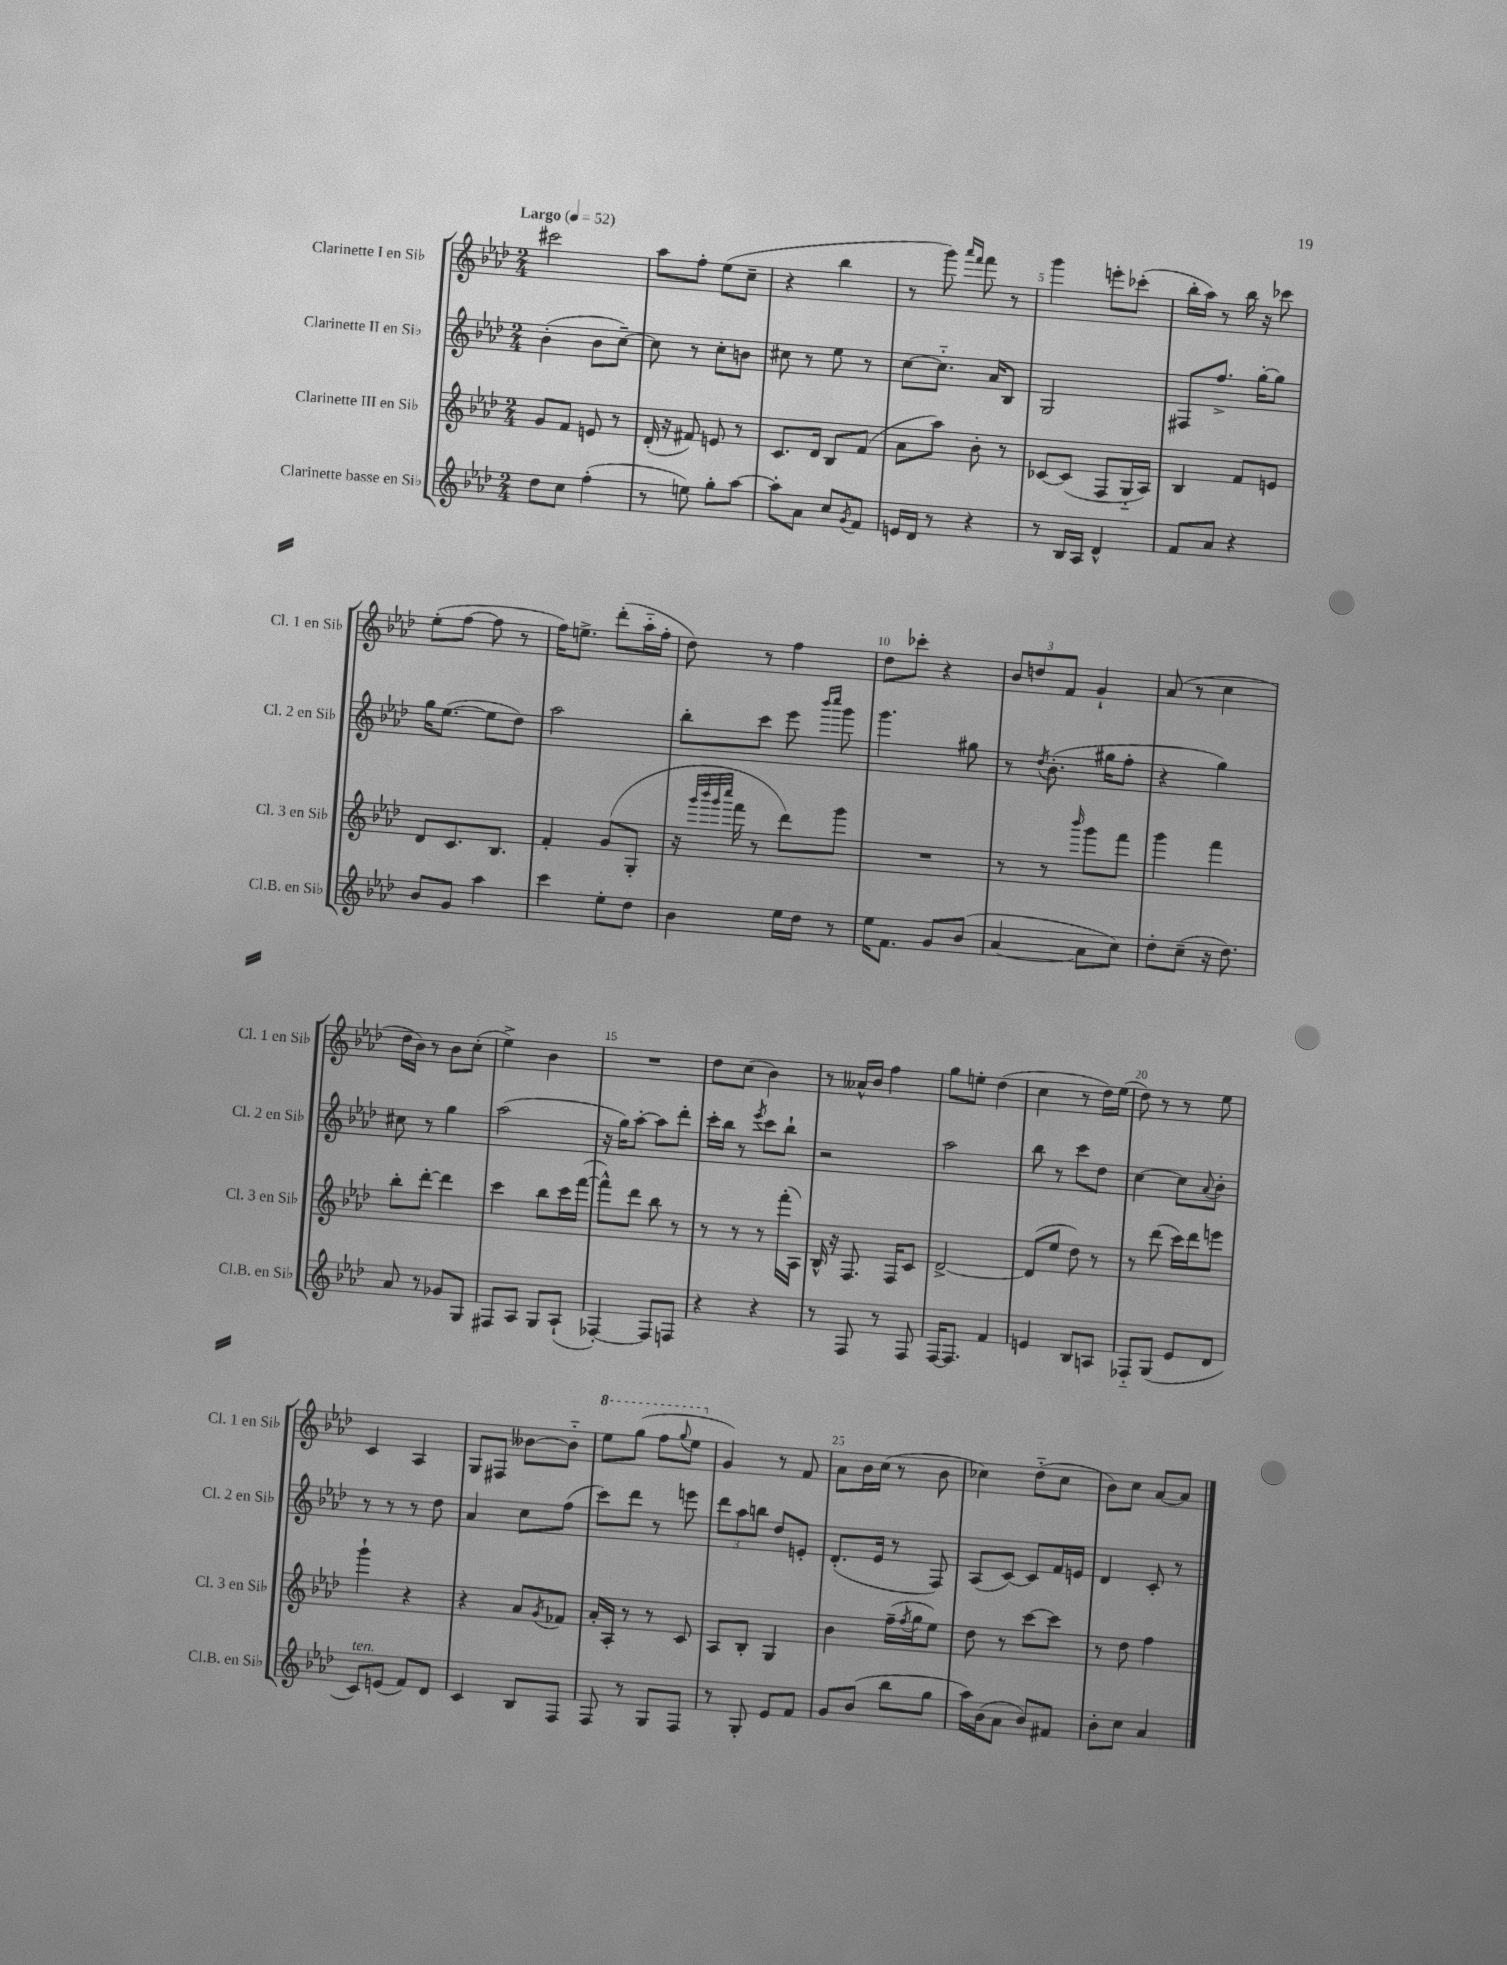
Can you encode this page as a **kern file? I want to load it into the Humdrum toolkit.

**kern	**kern	**kern	**kern
*part4	*part3	*part2	*part1
*staff4	*staff3	*staff2	*staff1
*I"Clarinette basse en Si♭	*I"Clarinette III en Si♭	*I"Clarinette II en Si♭	*I"Clarinette I en Si♭
*I'Cl.B. en Si♭	*I'Cl. 3 en Si♭	*I'Cl. 2 en Si♭	*I'Cl. 1 en Si♭
*clefG2	*clefG2	*clefG2	*clefG2
*k[b-e-a-d-]	*k[b-e-a-d-]	*k[b-e-a-d-]	*k[b-e-a-d-]
*M2/4	*M2/4	*M2/4	*M2/4
*MM52	*MM52	*MM52	*MM52
=1	=1	=1	=1
!	!	!	!LO:TX:a:B:t=Largo
8dd-\L	8g/L	(4b-'\	2ccc#X\
8cc\J	8f/J	.	.
(4ff'\	8en/	8b-\L	.
.	8r	[8cc~\J)	.
=2	=2	=2	=2
8r	(16d-'/	8cc\]	8aa-\L
.	16r	.	.
8een\)	8f#X/)	8r	8ff'\J
8gg'\L	8en/	8cc'\L	(8ee-\L
[8aa-\J	8r	8bn\J	8cc~\J
=3	=3	=3	=3
8aa-'\L]	8.c/L	8cc#X\	4r
8a-\J	.	8r	.
.	16d-/Jk	.	.
8cc/L	8B-/L	8ee-\	4bb-\
8qg/	.	.	.
8f/J	(8f/J	8r	.
=4	=4	=4	=4
16en/LL	8a-\L	[8cc\L	8r
16d-/JJ	.	.	.
8r	8aa-\J)	8.cc\J]	8ggg\)
.	.	.	16qqaaa-/LL
.	.	.	16qqfff/JJ
4r	8b-'\	.	8fff\
.	.	16a-/KL	.
.	8r	8B-/J	8r
=5	=5	=5	=5
8r	[8c-X/L	2G/	4ggg\
16B-/LL	(8c-/J]	.	.
16A-/JJ	.	.	.
4d-^^/	8F/L	.	8eeen'\L
.	16G/L	.	(8ccc-X'\J
.	16A-/JJ)	.	.
=6	=6	=6	=6
8f/L	4B-/	8F#X/L	16bb-'\LL
.	.	.	16aa-\JJ)
8a-/J	.	8.ff^/J	8r
4r	8f/L	.	16bb-\
.	.	[16gg'\KL	16r
.	8en/J	8gg\J]	8ccc-X\
!!LO:LB:g=z
=7	=7	=7	=7
8b-/L	8d-/L	16gg\KL	(8ee-'\L
.	.	([8.ee-\J	.
8g/J	8.c/	.	[8ff\J
4aa-\	.	8ee-\L]	8ff\]
.	8.B-/J	.	.
.	.	8dd-\J)	8r
=8	=8	=8	=8
4ccc\	4f'/	2aa-\	16ff\KL)
.	.	.	8.een^\J
8ee-'\L	(8g/L	.	(8ddd-'\L
8dd-\J	8G'/J	.	16aa-\L
.	.	.	16ff'\JJ
=9	=9	=9	=9
4b-\	16r	8bb-'\L	8dd-\)
.	32qqggg/LLL	.	.
.	32qqbbb-/	.	.
.	32qqggg/	.	.
.	32qqcccc/JJJ	.	.
.	16fff\	.	.
.	8r	8ccc\J	8r
16ee-\LL	8ddd-\L)	8eee-\	4ff\
16dd-\JJ	.	.	.
.	.	16qqbbb-/LL	.
.	.	16qqcccc/JJ	.
8r	8ggg\J	8ggg\	.
=10	=10	=10	=10
16ee-\KL	2r	4.ggg\	8dd-\L
8.f\J	.	.	.
.	.	.	8ccc-X'\J
8g/L	.	.	4r
(8b-/J	.	8gg#X\	.
=11	=11	=11	=11
[4a-/	8r	8r	12b-/L
.	.	.	12ddn/
.	.	8qdd-/	.
.	8r	(8.b-'\	.
.	.	.	12f/J
.	16qqbbb-/	.	.
8a-\L]	8ggg\L	.	4g`/
.	.	16gg#X\KL	.
8cc\J)	8fff\J	8ff'\J	.
=12	=12	=12	=12
8dd-'\L	4ggg\	4r	(8a-/
(8cc~\J	.	.	8r
16r	4fff\	4gg\)	4cc\
8.dd-\)	.	.	.
!!LO:LB:g=z
=13	=13	=13	=13
8a-/	8bb-'\L	8cc#X\	16dd-\LL
.	.	.	16b-\JJ)
8r	[8ddd-'\J	8r	8r
8g-X/L	4ddd-\]	4gg\	8b-\L
8G/J	.	.	(8cc'\J
=14	=14	=14	=14
8F#X/L	4ccc\	(2aa-\	4ee-^\)
8A-/J	.	.	.
8G/L	8bb-\L	.	4b-\
(8A-`/J	16ccc\L	.	.
.	([16fff\JJ	.	.
=15	=15	=15	=15
[4F-X'/)	8fff^^\L])	16r	2r
.	.	16gg\KL)	.
.	8ddd-\J	[8aa-'\J	.
8F-/L]	8bb-\	8aa-\L]	.
8Fn/J	8r	8ddd-'\J	.
=16	=16	=16	=16
4r	8r	16ccc'\LL	8dd-\L
.	.	16bb-\JJ	.
.	8r	8r	(8cc\J
.	.	8qeee-/	.
4r	8r	8ccc\L	4b-\)
.	(16fff'\LL	8bb-`\J	.
.	16A-\JJ)	.	.
=17	=17	=17	=17
8r	16B-^^/	2r	8r
.	16r	.	.
8F/	8.F/	.	16a--X^^/LL
.	.	.	16b-/JJ
8r	.	.	4ff\
.	16F/KL	.	.
8F/	8c/J	.	.
=18	=18	=18	=18
[16F/KL	[2d-^/	2aa-\	8gg\L
8.F/J]	.	.	.
.	.	.	8een'\J
4f/	.	.	(4dd-\
=19	=19	=19	=19
4en/	(8d-/L]	8bb-\	4cc\
.	8ee-/J	8r	.
8B-/L	8dd-\)	8ccc\L	8r
8An/J	8r	8dd-\J	16dd-\LL)
.	.	.	(16ee-\JJ
=20	=20	=20	=20
8F-X/L	8r	[4cc\	8dd-\)
(8G/J	(8ddd-\	.	8r
8e-/L	16ccc\LL)	8cc\L]	8r
.	16ddd-\J	.	.
.	.	8qqa-/	.
8d-/J	8eeen\J	8b-'\J	8ee-\
!!LO:LB:g=z
=21	=21	=21	=21
!LO:TX:a:i:t=ten.	!	!	!
8c/L)	4ggg`\	8r	4c/
(8en/J	.	8r	.
8f/L)	4r	8r	4A-/
8d-/J	.	8dd-\	.
=22	=22	=22	=22
4c/	4r	4a-/	8G/L
.	.	.	8F#X/J
8B-/L	8a-/L	8cc\L	[8b--X\L
.	8qg/	.	.
8F/J	8f-X/J	(8ff\J	8b--\J]
=23	=23	=23	=23
*	*	*	*8va
8F/	16a-'/LL	8ccc\L)	8eee-\L
.	16A-'/JJ	.	.
8r	8r	8ddd-\J	(8ggg\J
8G/L	8r	8r	8fff\L
.	.	.	8qqggg/
8F/J	8c/	8eeen\	8eee-\J
=24	=24	=24	=24
*	*	*	*X8va
8r	8A-/L	12ddd-\L	4g/)
.	.	12aa-\	.
8G'/	8B-'/J	.	.
.	.	12bbn\J	.
8e-/L	4G/	8dd-/L	8r
8f/J	.	8en'/J	8f/
=25	=25	=25	=25
8g/L	4b-\	(8.d-'/L	8a-\L
(8b-/J	.	.	16b-\L
.	.	16e-/Jk	(16cc\JJ
8bb-\L	(16ff~\LL	8r	8r
.	8qff/	.	.
.	16gg\J	.	.
8gg\J	8ee-\J)	8F/)	8b-\
=26	=26	=26	=26
16aa-\LL)	8dd-\	(8A-/L	4cc-X\)
(16b-\J	.	.	.
8a-\J	8r	[8c/J)	.
8b-/L)	[8ccc\L	8c/L]	(8dd-\L
8f#X/J	8ccc\J]	16f/L	8cc-\J
.	.	16en/JJ	.
=27	=27	=27	=27
8b-'\L	8r	4d-/	8b-\L)
8cc\J	8dd-\	.	8cc\J
4a-/	4ff\	8c'/	[8a-/L
.	.	8r	8a-/J]
==	==	==	==
*-	*-	*-	*-
